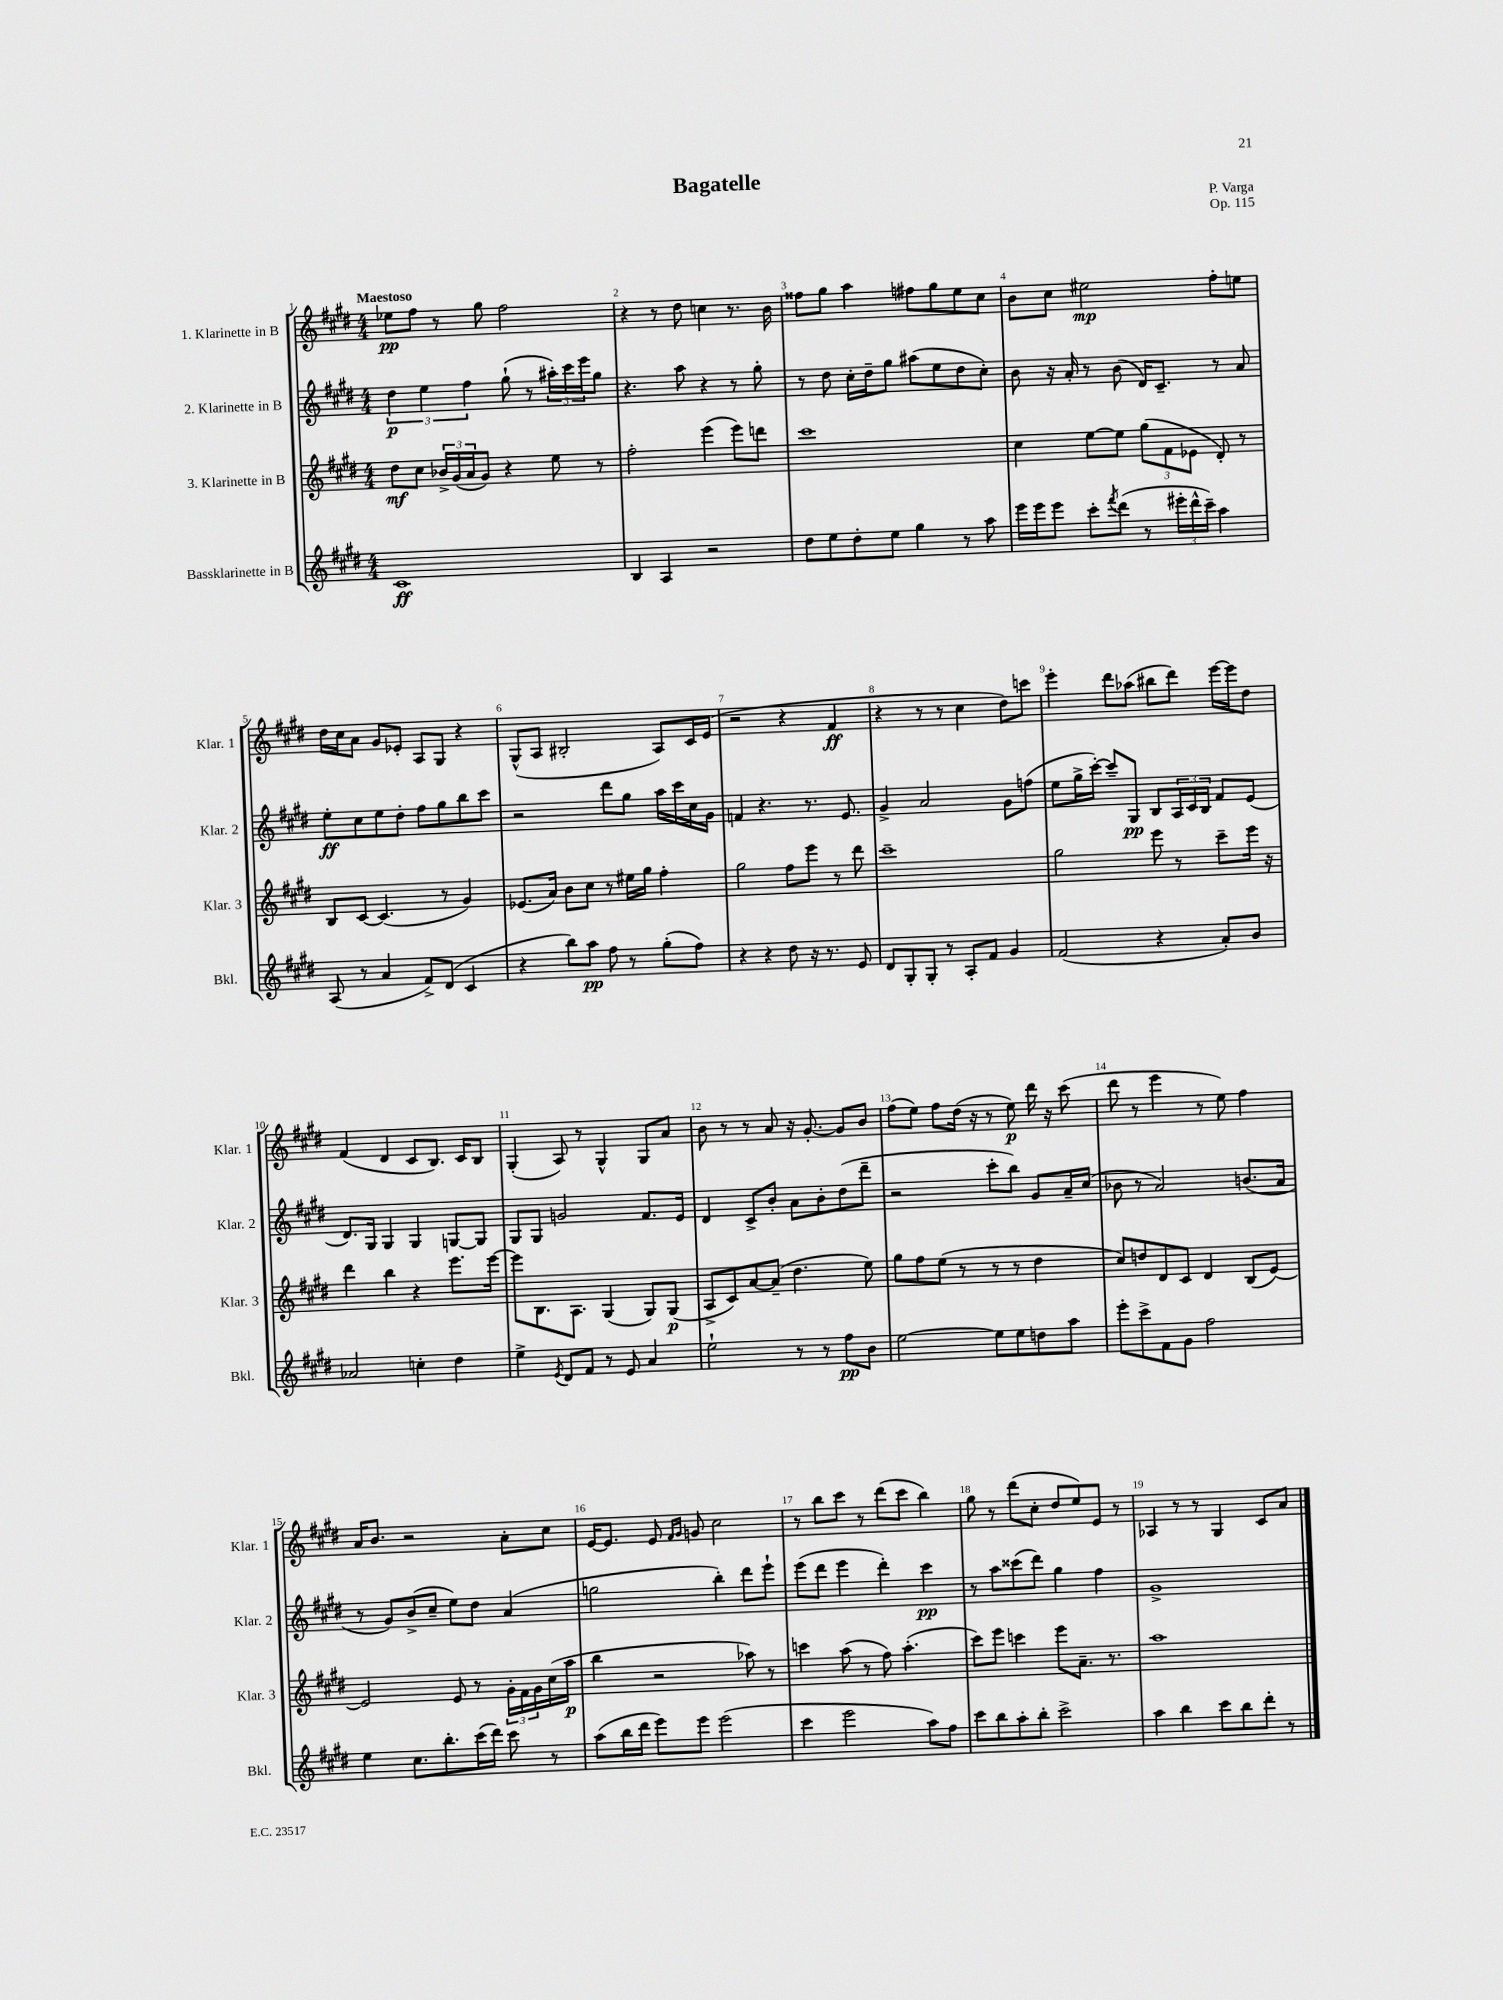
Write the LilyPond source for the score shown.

\header { title = "Bagatelle" composer = "P. Varga" opus = "Op. 115" }
<<
\new StaffGroup <<
\new Staff = "s0" \with { instrumentName = "1. Klarinette in B" shortInstrumentName = "Klar. 1" } {
    \clef treble \key e \major \numericTimeSignature \time 4/4 \tempo "Maestoso"
    ees''8\pp fis''8 r8 gis''8 fis''2 |
    r4 r8 dis''8 c''4 r8. b'16 |
    fisis''8 gis''8 a''4 fis''8 gis''8 e''8 cis''8 |
    b'8 cis''8 eis''2\mp fis''8-. e''8 |
    dis''16 cis''16 a'8 gis'8 ees'8-. a8 gis8 r4 |
    gis8-^( a8 bis2-. a8) cis'16 e'16( |
    r2 r4 fis'4\ff |
    r4 r8 r8 cis''4 dis''8) c'''8 |
    e'''4-. dis'''8 aes''8( bis''8 dis'''8) e'''16~ e'''16 dis''8 |
    fis'4( dis'4 cis'8 b8.) cis'16 b8 |
    gis4-.( a8) r8 gis4-^ gis8 a'8 |
    b'8 r8 r8 a'8 r16 gis'8.~-. gis'8 b'8 |
    fis''8( e''8) fis''8 dis''16( r16 r8 e''8\p) dis'''16 r16 cis'''8( |
    dis'''8 r8 e'''4 r8 e''8) fis''4 |
    a'16 b'8. r2 a'8-. cis''8 |
    e'16~ e'8. e'8 \grace { fis'16 gis'16 } g'8 cis''2 |
    r8 b''8 cis'''8 r8 dis'''8( cis'''8 b''4) |
    gis''8 r8 dis'''8( cis''8-. dis''8 e''8) e'8 r8 |
    aes4 r8 r8 gis4 cis'8 a'8 \bar "|." |
}
\new Staff = "s1" \with { instrumentName = "2. Klarinette in B" shortInstrumentName = "Klar. 2" } {
    \clef treble \key e \major \numericTimeSignature \time 4/4
    \tuplet 3/2 { dis''4\p e''4 fis''4 } gis''8-!( r8 \tuplet 3/2 { ais''16-.) cis'''16 e'''16 } gis''8 |
    r4. a''8 r4 r8 gis''8-. |
    r8 dis''8 cis''16-. dis''16-- gis''8 ais''8( e''8 dis''8 cis''8-.) |
    b'8 r16 a'16-. r8 b'8( dis'16) cis'8.-- r8 a'8 |
    e''8-.\ff cis''8 e''8 dis''8-. fis''8 gis''8 b''8 cis'''8 |
    r2 dis'''8 gis''8 a''16 cis'''16 cis''16 gis'16 |
    f'4 r4. r8. e'8. |
    gis'4-> a'2 gis'8 f''8( |
    e''8 gis''16-> cis'''16~-.) cis'''8-- gis8\pp b8 \tuplet 3/2 { a16 cis'16 b16 } fis'8 e'8( |
    dis'8.) gis16 gis4 gis4 g8~ g8 |
    gis8 gis8 g'2 fis'8. e'16 |
    dis'4 cis'8-> b'8-. a'8 b'8-. dis''8( dis'''8-- |
    r2 cis'''8-. b''8) gis'8 a'16-- cis''16( |
    bes'8 r8 a'2) b'8.( a'16 |
    r8 gis'8) b'8->( cis''8-- e''8) dis''8 a'4( |
    g''2 b''4-.) dis'''8 e'''8-! |
    e'''8( dis'''8 e'''4 dis'''4-.) cis'''4\pp |
    r8 a''8 cisis'''8( dis'''8) gis''4 fis''4 |
    gis'1-> \bar "|." |
}
\new Staff = "s2" \with { instrumentName = "3. Klarinette in B" shortInstrumentName = "Klar. 3" } {
    \clef treble \key e \major \numericTimeSignature \time 4/4
    dis''8\mf cis''8 \tuplet 3/2 { bes'16-> gis'16( a'16 } gis'8) r4 e''8 r8 |
    fis''2-. e'''4( e'''8) d'''8 |
    cis'''1 |
    cis''4 e''8~ e''8 \tuplet 3/2 { gis''8( fis'8 ees'8 } dis'8-.) r8 |
    b8 cis'8~ cis'4.( r8 gis'4) |
    ees'8.( a'16) b'8 cis''8 r8 eis''16 gis''16 fis''4-. |
    gis''2 fis''8 e'''8 r8 dis'''8 |
    cis'''1-- |
    gis''2 e'''8 r8 cis'''8-- e'''16 r16 |
    dis'''4 b''4 r4 e'''8. e'''16~ |
    e'''8 b8. a8. gis4( gis8) gis8\p( |
    a8-> cis'8) a'8~ a'8--( dis''4. e''8) |
    gis''8 fis''8 e''8( r8 r8 r8 dis''4 |
    cis''8) d''8 dis'8 cis'8 dis'4 b8( e'8~) |
    e'2 e'8 r8 \tuplet 3/2 { gis'16-. fis'16 gis'16 } cis''16( a''16\p |
    b''4 r2 aes''8) r8 |
    c'''4 a''8( r8 fis''8) a''4.-.( |
    cis'''8) e'''8 c'''4 e'''8 a'8.-- r8. |
    a''1 \bar "|." |
}
\new Staff = "s3" \with { instrumentName = "Bassklarinette in B" shortInstrumentName = "Bkl." } {
    \clef treble \key e \major \numericTimeSignature \time 4/4
    cis'1\ff |
    b4 a4 r2 |
    dis''8 e''8 dis''8-. e''8 gis''4 r8 a''8 |
    e'''16 e'''16 e'''8 cis'''8-. \acciaccatura { fis'''8 } dis'''8( r8 \tuplet 3/2 { eis'''16-. dis'''16-^ cis'''16--) } a''4 |
    a8( r8 a'4 fis'8->) dis'8( cis'4 |
    r4 b''8) a''8\pp fis''8 r8 gis''8-.( fis''8) |
    r4 r4 dis''8 r16 r8. e'8 |
    dis'8 gis8-. gis8-. r8 a8-. fis'8 gis'4 |
    fis'2( r4 a'8-.) b'8 |
    aes'2 c''4-. dis''4 |
    e''4-> \acciaccatura { e'8 } dis'8 fis'8 r8 e'8 a'4 |
    e''2-! r8 r8 fis''8\pp b'8 |
    e''2~ e''8 e''8 d''8 a''8 |
    e'''8-. cis'''8-> fis'8 gis'8 fis''2 |
    e''4 cis''8. b''8.-. cis'''16( dis'''16) cis'''8 r8 |
    a''8( b''16 dis'''16 e'''8) e'''8 e'''2( |
    cis'''4 e'''2 a''8) fis''8 |
    cis'''8 b''8 a''8-. b''8-. cis'''2-> |
    a''4 b''4 cis'''8 b''8 dis'''8-. r8 \bar "|." |
}
>>
>>
\layout { \context { \Score \override BarNumber.break-visibility = ##(#f #t #t) barNumberVisibility = #all-bar-numbers-visible } }
